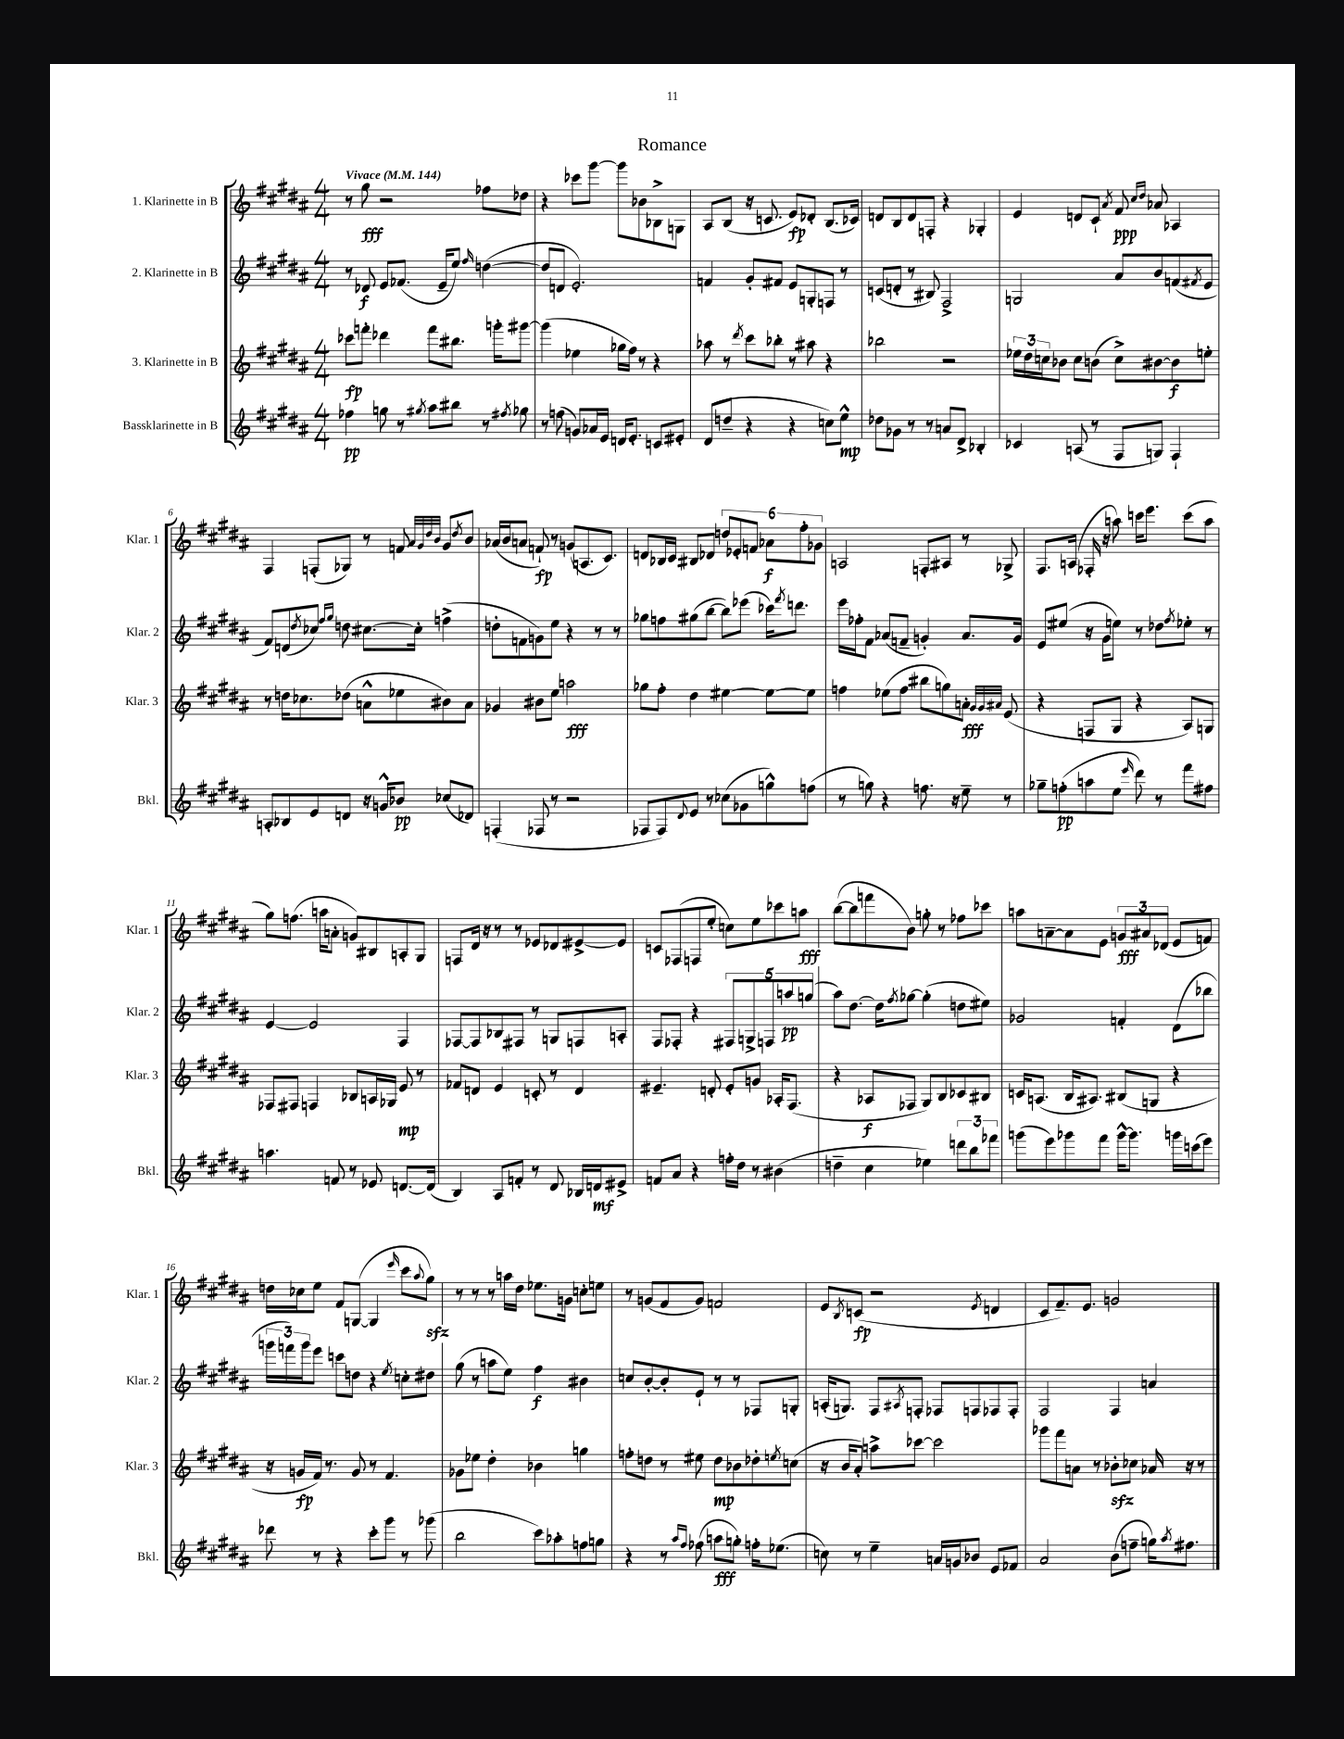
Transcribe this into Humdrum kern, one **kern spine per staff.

**kern	**kern	**kern	**kern
*staff4	*staff3	*staff2	*staff1
*clefG2	*clefG2	*clefG2	*clefG2
*k[f#c#g#d#a#]	*k[f#c#g#d#a#]	*k[f#c#g#d#a#]	*k[f#c#g#d#a#]
*M4/4	*M4/4	*M4/4	*M4/4
*MM144	*MM144	*MM144	*MM144
4ff-	8ccc-	8r	8r
.	8fff'	8d-	8gg#
8gg	4ddd-	8e	2r
8r	.	(8.f-	.
8qgg#	.	.	.
8aa#	8fff	.	.
.	.	16e~	.
8bb#	8.bb#	8ee)	.
.	.	16qqff#	.
8r	.	([4dd	8ff-
.	16ggg'	.	.
8qff#	.	.	.
8gg-	[8ggg#	.	8dd-
=	=	=	=
8r	(4ggg#]	8dd]	4r
(8ff	.	8d	.
8g)	4ee-	2.e')	8ccc-
16a-	.	.	[8ggg#
16e	.	.	.
16d	16gg-	.	8ggg#]
8.e'	16ff#)	.	.
.	8r	.	8b-
8c	4r	.	8B-^
8e#'	.	.	8G
=	=	=	=
(8d#	8aa-	4f	8A#
8dd~	8r	.	(8B
.	8qddd#	.	.
4r	8ccc#	8g#'	16r
.	.	.	8.c
.	8bb-'	8f#	.
4r	8r	8e	8e)
.	8aa#	8G'	8d-'
8cc)	4r	8F	(8.B
8ee^^	.	8r	.
.	.	.	16c-)
=	=	=	=
8dd-	2bb-	(8c	8d
8g-	.	8d'	8B
8r	.	8r	8d
8r	.	8B#)	8F'
8a	2r	2F#^	4r
8d#^	.	.	.
4B-'	.	.	4G-'
=	=	=	=
4c-	24ee-	2G	4e
.	24dd#	.	.
.	24cc	.	.
.	8b-	.	.
(8A	8cc	.	8d
8r	(8b	.	8c#`
.	.	.	8qa#
8F#	8cc^)	8a#	8f#
.	.	.	16qqcc#
.	.	.	16qqdd#
8G)	[8b#	8b	8a-
4F#`	8b#]	(8f	4A-
.	.	8qf#	.
.	8ee'	8e	.
=	=	=	=
8A'	8r	8f#)	4F#
8B-	16dd	(8d	.
.	8.cc-	.	.
.	.	8qdd#	.
8e	.	8cc-)	(8F'
.	.	16qqff#	.
.	.	16qqgg#	.
8d	(8dd-	8dd	8G-)
16r	8a^^	[8.cc#	8r
16g^^	.	.	.
8b-	8ee-	.	8f
.	.	16cc#']	.
.	.	.	32qqa#
.	.	.	32qqg#
.	.	.	32qqdd#
.	.	.	32qqb
(8cc-	8b#)	(4ff^	8g#
.	.	.	8qdd#
8d-)	8a	.	8b
=	=	=	=
(4F'	4g-	8dd'	(16a-
.	.	.	16b
.	.	8f	8a
8F-	8b#	8g)	8f`)
8r	8ee	8ee	8r
2r	2aa	4r	(8g
.	.	.	8.A
.	.	8r	.
.	.	.	8.c#)
.	.	8r	.
=	=	=	=
8F-	8gg-	8gg-	8d
8F-)	8ff#'	8ff	16B-
.	.	.	16c#
8qqd#	.	.	.
8e	4dd#	(8gg#	8B#
8r	.	[8bb	8d-
(8cc-	[4ee#	8bb])	12dd
.	.	.	12e-'
8g-	.	(8eee-	.
.	.	.	12f
8gg^^)	8ee#_	16ccc-)	12a-
.	.	8qfff#	.
.	.	8.ddd	.
.	.	.	12ff#'
(8ff	8ee#]	.	.
.	.	.	12g-
=	=	=	=
8r	4ff	16eee	2A
.	.	16ff-'	.
8gg)	.	8f#	.
4r	(8ee-	(8a-	.
.	8ff	8f~	.
8.ff	8bb#	4g')	8F'
.	8gg)	.	8A#
16r	.	.	.
8ee~	8a'	8.a-	8r
.	32qqg#	.	.
.	32qqg#	.	.
.	32qqa#	.	.
8r	(8e	.	8G-^
.	.	16g	.
=	=	=	=
8gg-~	4r	8e	8.F#
(8ff'	.	(8ee#	.
.	.	.	(16A
8aa	8F	16r	16F-'
.	.	16g#	16r
8ee	8G#	8ee)	8aa)
16qqeee	.	.	.
8ddd#)	4r	8r	16ccc
.	.	.	8.eee
8r	.	8dd-	.
.	.	8qff#	.
8fff#	8A#)	8ee-'	(8ccc
8ff#	8G	8r	8aa
=	=	=	=
4.aa	8F-	[4e	8gg#)
.	8F#	.	(8.ff
.	4F	2e]	.
.	.	.	16aa
8f	.	.	8a'
8r	8B-	.	8g)
8e-	16A	.	8B#
.	16G-	.	.
[8.d	8e	4F#	8A'
.	8r	.	8G#
(16d]	.	.	.
=	=	=	=
4B)	8f-	[8F-	8F
.	8d	8F-]	16d#
.	.	.	16r
8A#	4e	8B-	8r
8f'	.	8F#	8r
8r	8c'	8r	8e-
8d#	8r	8G	8d-
16B-	4d	8F	[8e#^
16d	.	.	.
8e#^	.	8A'	8e#]
=	=	=	=
8f	4.e#~	8F#	8c
8a#	.	8F-'	(8F-
4r	.	4r	8F
.	8d'	.	8ee'
16ff'	8e#'	10F#	8cc)
16dd#	.	.	.
.	.	10G^	.
8r	8g	.	8ee
.	.	10F	.
(4b#	16A-'	.	8ccc-
.	.	10aa	.
.	(8.F#	.	.
.	.	.	8aa
.	.	(10gg	.
=	=	=	=
4dd~	4r	8aa#)	([8bb
.	.	[8.dd#	8bb]
4cc#	8A-	.	8fff
.	.	16dd#]	.
.	.	8qff#	.
.	8F-	[8gg-	8b)
4ee-)	8G#)	(4gg-']	8gg'
.	8B	.	8r
12ddd	8c-	8dd	8ff-
12bb	.	.	.
.	8B#	8ee#)	8ccc-
12fff-	.	.	.
=	=	=	=
(8ggg	16c	2g-	8aa
.	(8.A	.	.
8eee)	.	.	[8a~
8ggg-	16B	.	8a]
.	8.A#)	.	.
8fff#	.	.	8e
[16ggg-^^	(8B#	4f'	12g
8.ggg-]	.	.	.
.	.	.	12a#
.	8G	.	.
.	.	.	(12d-
16ggg	4r	(8d#	8e
(16ccc	.	.	.
8eee)	.	8bb-	8f)
=	=	=	=
8ddd-	16r	24ggg	16dd
.	.	24fff)	.
.	16g	.	16cc-
.	.	24ggg	.
8r	16f#)	8eee	8ee
.	8.r	.	.
4r	.	8ccc	8f#
.	8g	8dd	([8G
8ccc#'	8r	4r	4G]
8ggg#	4.f#	.	.
.	.	8qee	16qqeee
8r	.	8cc'	8ccc#
.	.	.	8qqaa#
(8ggg-	.	8dd#	8gg#)
=	=	=	=
2bb	8g-	(8gg#	8r
.	8ee-	8r	8r
.	4dd#'	8aa	8r
.	.	8ee)	16aa
.	.	.	16dd#
8ccc#)	4b-	4ff#	8.ee-
8aa-'	.	.	.
.	.	.	16g
8ff	4gg	4b#	8cc'
8gg	.	.	8ee
=	=	=	=
4r	8ff'	8cc	8r
.	8dd	[8b'	(8g
8r	8r	8b']	8f#
16qqaa#	.	.	.
16qqff#	.	.	.
(8ff-	8ee#	8e`	8g)
8aa	8dd	8r	2f
8gg')	8b-	8r	.
16ff'	8dd-'	8F-	.
(8.ee-	.	.	.
.	8qee	.	.
.	(8cc	8G'	.
=	=	=	=
8cc)	16r	(16A'	8e
.	16b	8.G)	.
.	.	.	8qB
8r	8a#')	.	(8c
4ee~	8aa^	8F#	2r
.	.	8qA#	.
.	[8ccc-	8F'	.
16a	2ccc-]	8F-	.
16g	.	.	.
8b-	.	8F	.
.	.	.	8qe
8e	.	8F-	4d
8f-	.	8F-'	.
=	=	=	=
2a#	8ggg-	2F#	8c#
.	8fff#	.	8.f#~)
.	8a	.	.
.	.	.	8.e
.	8r	.	.
(8b	8b-'	4F#	2g
8ff~	8cc-	.	.
16gg)	16a-	4a	.
8qaa#	.	.	.
8.ff#	16r	.	.
.	8r	.	.
==	==	==	==
*-	*-	*-	*-
